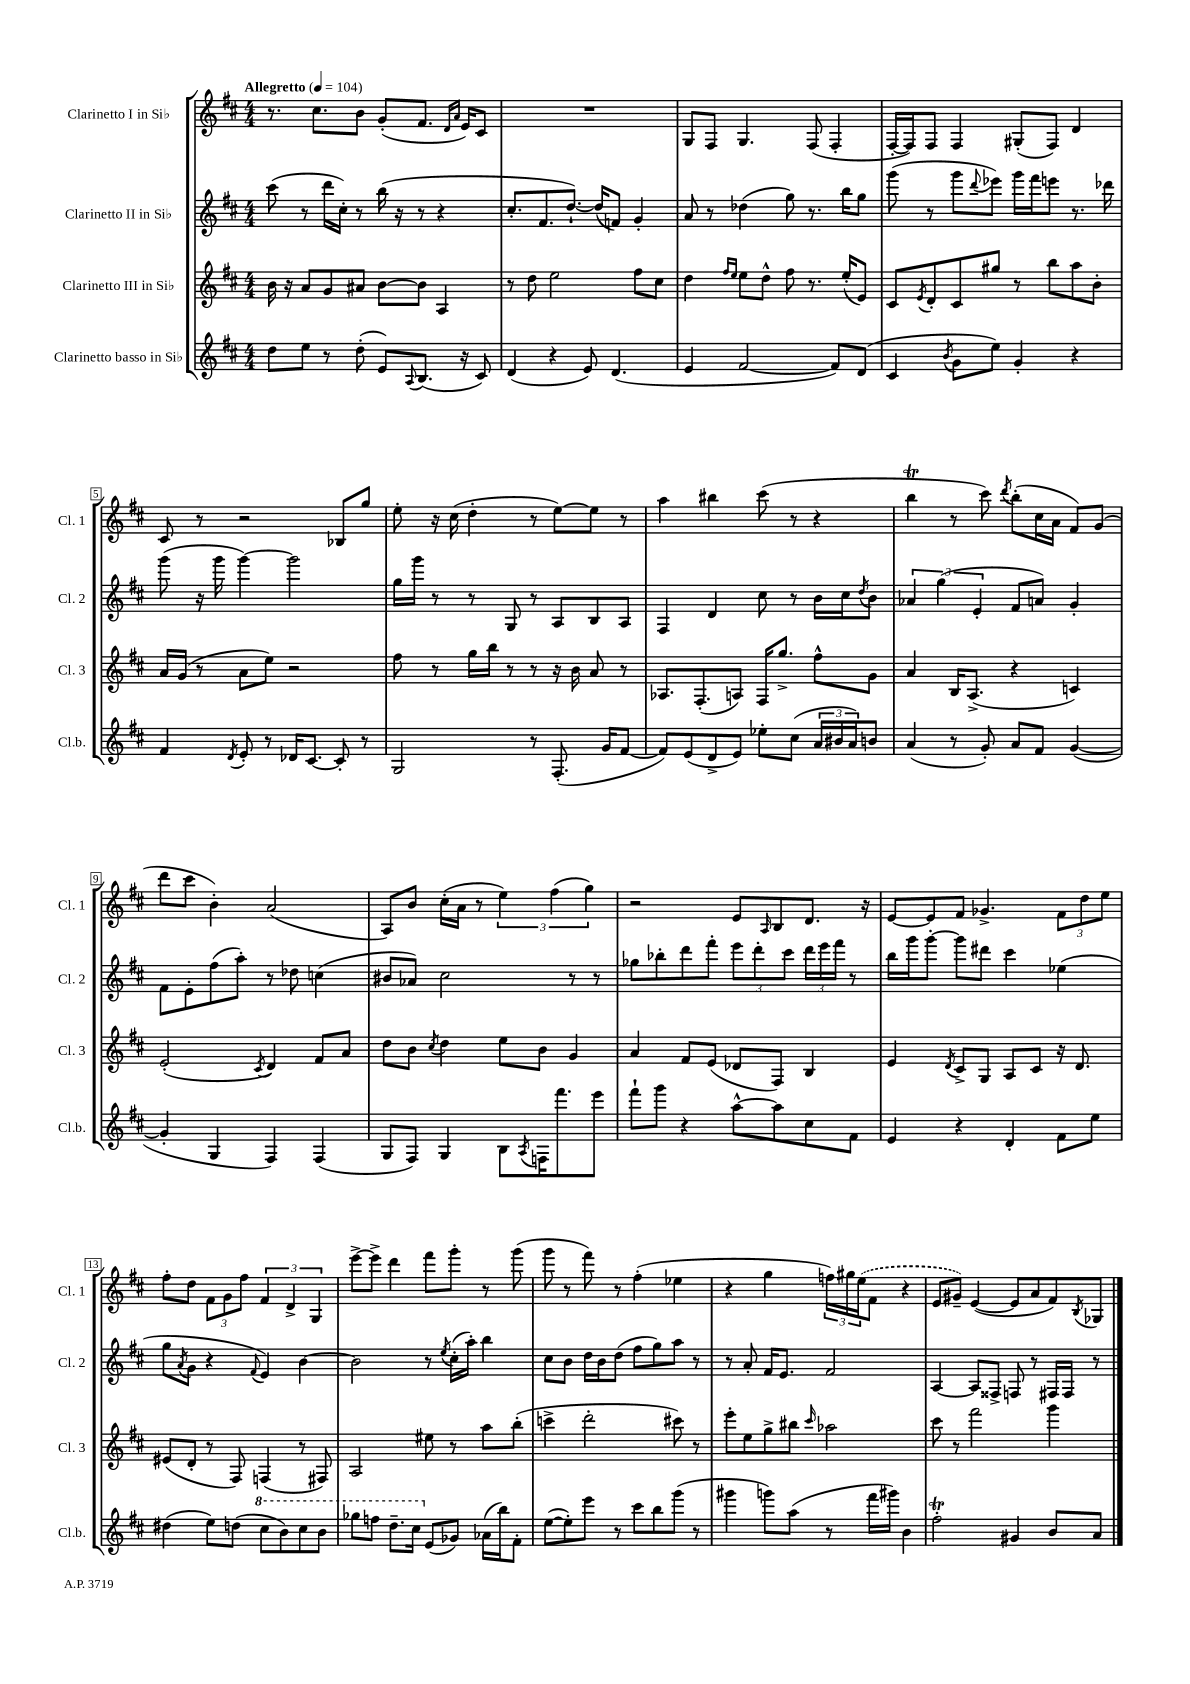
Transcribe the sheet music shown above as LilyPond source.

<<
\new StaffGroup <<
\new Staff = "s0" \with { instrumentName = "Clarinetto I in Sib" shortInstrumentName = "Cl. 1" } {
    \clef treble \key d \major \numericTimeSignature \time 4/4 \tempo "Allegretto" 4 = 104
    r8. cis''8. b'8 g'8-.( fis'8. \grace { d'16 a'16 } e'16) cis'8 |
    R1 |
    g8 fis8 g4. fis8( fis4-. |
    fis16~-. fis16) fis8 fis4 gis8-.( fis8) d'4 |
    cis'8 r8 r2 bes8 g''8 |
    e''8-. r16 cis''16( d''4-. r8 e''8~) e''8 r8 |
    a''4 bis''4 cis'''8( r8 r4 |
    b''4\trill r8 cis'''8) \acciaccatura { d'''8 } b''8-.( cis''16 a'16 fis'8) g'8( |
    d'''8 cis'''8 b'4-.) a'2( |
    a8) b'8 cis''16-.( a'16 r8 \tuplet 3/2 { e''4) fis''4( g''4) } |
    r2 e'8 \grace { a16 } b8 d'8. r16 |
    e'8~ e'8 fis'8 ges'4.-> \tuplet 3/2 { fis'8 d''8 e''8 } |
    fis''8-. d''8 \tuplet 3/2 { fis'8 g'8 fis''8 } \tuplet 3/2 { fis'4 d'4-> g4 } |
    e'''8~-> e'''8-> d'''4 fis'''8 g'''8-. r8 g'''8( |
    g'''8 r8 fis'''8) r8 fis''4-.( ees''4 |
    r4 g''4 \tuplet 3/2 { f''16) gis''16 \once \slurDashed e''16( } fis'8 r4 |
    e'8 gis'8--) e'4~( e'8 a'8 fis'8) \acciaccatura { b8 } ges8 \bar "|." |
}
\new Staff = "s1" \with { instrumentName = "Clarinetto II in Sib" shortInstrumentName = "Cl. 2" } {
    \clef treble \key d \major \numericTimeSignature \time 4/4
    cis'''8( r8 d'''16 cis''16-.) r8 b''16( r16 r8 r4 |
    cis''8.-. fis'8. d''8.~-!) d''16( f'8) g'4-. |
    a'8 r8 des''4( g''8) r8. b''16 g''8 |
    g'''8( r8 g'''8 \appoggiatura { d'''8 } ees'''8) g'''16 fis'''16 e'''8 r8. des'''16 |
    g'''8( r16 g'''16 g'''4~) g'''2 |
    g''16 g'''16 r8 r8 g8 r8 a8 b8 a8 |
    fis4 d'4 cis''8 r8 b'16 cis''16 \acciaccatura { d''8 } b'8 |
    \tuplet 3/2 { aes'4 g''4( e'4-. } fis'8 a'8) g'4-. |
    fis'8 e'8-. fis''8( a''8-.) r8 des''8 c''4( |
    bis'8 aes'8) cis''2 r8 r8 |
    ges''8 bes''8-. d'''8 fis'''8-. \tuplet 3/2 { e'''8 d'''8-. cis'''8 } \tuplet 3/2 { d'''16 e'''16 fis'''16 } r8 |
    b''16 g'''16 g'''8~-. g'''8 dis'''8 cis'''4 ees''4( |
    g''8 \acciaccatura { a'8 } g'8 r4 \appoggiatura { fis'8 } e'4) b'4~ |
    b'2 r8 \acciaccatura { e''8 } cis''16-.( a''16-.) b''4 |
    cis''8 b'8 d''16 b'16 d''8( fis''8 g''8) a''8 r8 |
    r8 a'8-. fis'16 e'8. fis'2 |
    a4~ a8 fisis8-> f8 r8 fis16 fis16 r8 \bar "|." |
}
\new Staff = "s2" \with { instrumentName = "Clarinetto III in Sib" shortInstrumentName = "Cl. 3" } {
    \clef treble \key d \major \numericTimeSignature \time 4/4
    b'16 r16 a'8 g'8 ais'8 b'8~ b'8 a4 |
    r8 d''8 e''2 fis''8 cis''8 |
    d''4 \grace { fis''16 e''16 } e''8 d''8-^ fis''8 r8. e''16-.( e'8) |
    cis'8 \acciaccatura { e'8 } d'8-. cis'8 gis''8 r8 b''8 a''8 b'8-. |
    a'16 g'16( r8 a'8 e''8) r2 |
    fis''8 r8 g''16 b''16 r8 r8 r16 b'16 a'8 r8 |
    aes8. fis8.-.( a8) fis16 g''8.-> fis''8-^ g'8 |
    a'4 b16 a8.->( r4 c'4) |
    e'2-.( \acciaccatura { cis'8 } d'4) fis'8 a'8 |
    d''8 b'8 \acciaccatura { cis''8 } d''4 e''8 b'8 g'4 |
    a'4 fis'8 e'8( des'8 fis8) b4 |
    e'4 \acciaccatura { d'8 } cis'8-> g8 a8 cis'8 r16 d'8. |
    eis'8( d'8-. r8 fis8) f4( r8 fis8) |
    a2 eis''8 r8 a''8 b''8-.( |
    c'''4-> d'''2-. cis'''8) r8 |
    e'''8-. e''8 g''8-> bis''8 \grace { cis'''16 } aes''2 |
    cis'''8 r8 fis'''2 g'''4 \bar "|." |
}
\new Staff = "s3" \with { instrumentName = "Clarinetto basso in Sib" shortInstrumentName = "Cl.b." } {
    \clef treble \key d \major \numericTimeSignature \time 4/4
    d''8 e''8 r8 d''8-.( e'8) \appoggiatura { a8 } b8.( r16 cis'8) |
    d'4( r4 e'8) d'4.( |
    e'4 fis'2~ fis'8) d'8( |
    cis'4 \acciaccatura { b'8 } g'8 e''8) g'4-. r4 |
    fis'4 \acciaccatura { d'8 } e'8-. r8 des'16 cis'8.~ cis'8-. r8 |
    g2 r8 fis8.-.( g'16 fis'8~ |
    fis'8) e'8( d'8-> e'8) ees''8-. cis''8( \tuplet 3/2 { a'16 bis'16 a'16) } b'8 |
    a'4( r8 g'8-.) a'8 fis'8 g'4~( |
    g'4-. g4 fis4) fis4( |
    g8 fis8) g4 b8 \acciaccatura { a8 } f16 fis'''8. e'''8 |
    fis'''8-! g'''8 r4 a''8~-^ a''8 cis''8 fis'8 |
    e'4 r4 d'4-. fis'8 e''8 |
    dis''4( e''8) d''8( \ottava #1 cis'''8 b''8) cis'''8 b''8 |
    ges'''8 f'''8 d'''8.-- cis'''16 \ottava #0 e'8( ges'8) aes'16( b''16) fis'8-. |
    e''8~( e''8-.) e'''8 r8 cis'''8 b''8 g'''8( r8 |
    gis'''4 g'''8) a''8( r8 fis'''16 gis'''16) b'4 |
    fis''2-.\trill gis'4 b'8 a'8 \bar "|." |
}
>>
>>
\layout { \context { \Score \override BarNumber.stencil = #(make-stencil-boxer 0.1 0.3 ly:text-interface::print) } }
